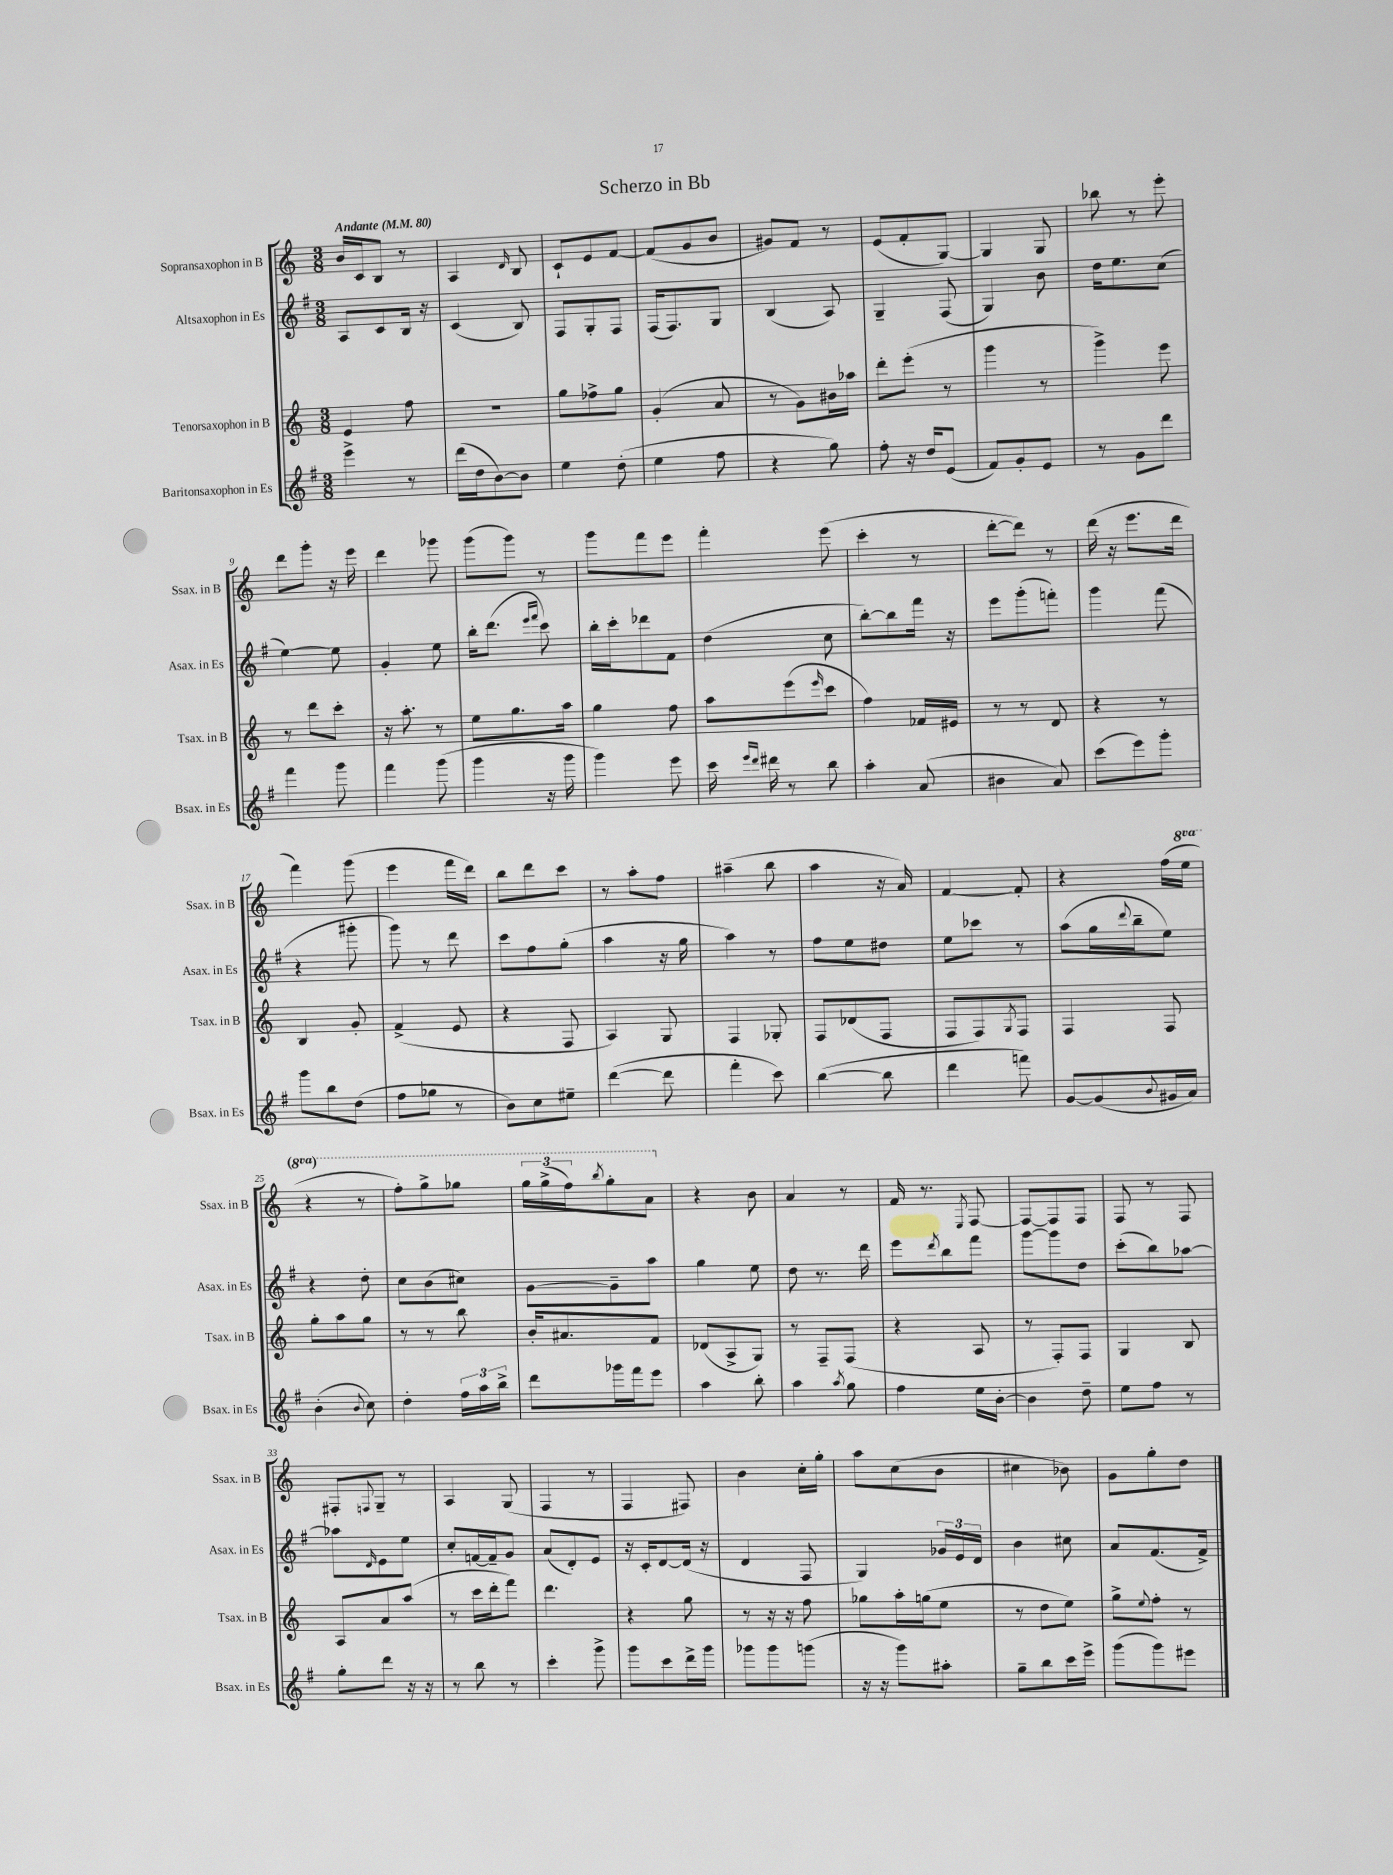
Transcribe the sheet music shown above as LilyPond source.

\header { title = "Scherzo in Bb" }
<<
\new StaffGroup <<
\new Staff = "s0" \with { instrumentName = "Sopransaxophon in B" shortInstrumentName = "Ssax. in B" } {
    \clef treble \key c \major \numericTimeSignature \time 3/8 \set Staff.ottavationMarkups = #ottavation-simple-ordinals \tempo "Andante" 4 = 80
    b'16 c'16 b8 r8 |
    a4 \grace { d'16 } b8 |
    c'8-! e'8 f'8~ |
    f'8( g'8 b'8 |
    gis'8) f'8 r8 |
    e'8( f'8-. g8~) |
    g4 g8 |
    bes''8 r8 e'''8-. |
    d'''8 g'''8-. r16 e'''16 |
    d'''4 ges'''8 |
    g'''8( g'''8) r8 |
    g'''8 f'''8 e'''8 |
    f'''4-. e'''8( |
    c'''4-. r8 |
    d'''8~-. d'''8) r8 |
    d'''16( r16 e'''8. d'''16 |
    f'''4) g'''8( |
    e'''4 f'''16 d'''16) |
    b''8 d'''8 c'''8 |
    r8 a''8-. f''8 |
    ais''4--( b''8 |
    a''4 r16 a'16) |
    f'4~ f'8-. |
    r4 f''16( \ottava #1 e'''16 |
    r4 r8 |
    f'''8-.) g'''8-> ges'''8 |
    \tuplet 3/2 { g'''16 g'''16->( f'''16) } \acciaccatura { b'''8 } g'''8-. a''8 \ottava #0 |
    r4 b'8 |
    a'4 r8 |
    f'16 r8. \acciaccatura { e8 } f8~ |
    f8~ f8 f8 |
    f8 r8 f8 |
    fis8-. \appoggiatura { f8 } g8-- r8 |
    a4 g8( |
    f4 r8 |
    f4 fis8) |
    b'4 c''16-. g''16-. |
    a''8 c''8( b'8 |
    cis''4 bes'8) |
    g'8 g''8-. d''8 \bar "|." |
}
\new Staff = "s1" \with { instrumentName = "Altsaxophon in Es" shortInstrumentName = "Asax. in Es" } {
    \clef treble \key g \major \numericTimeSignature \time 3/8
    a8 c'8 b16 r16 |
    c'4( b8) |
    fis8 g8-. fis8 |
    fis16( fis8.) g8 |
    b4( a8) |
    g4-- fis8( |
    g4) b'8 |
    d''16 e''8. c''8( |
    e''4~) e''8 |
    g'4-. e''8 |
    b''16-. d'''8.( \grace { e'''16 fis'''16 } c'''8) |
    b''16-. c'''16-. des'''8 fis'8 |
    d''4( c''8 |
    b''8~-.) b''8 fis'''16 r16 |
    e'''8 g'''8-.( f'''8-.) |
    g'''4 fis'''8( |
    r4 gis'''8-. |
    g'''8) r8 d'''8 |
    c'''8 fis''8 g''8-.( |
    a''4 r16 g''16 |
    a''4) r8 |
    fis''8 e''8 dis''8 |
    e''8 ces'''8 r8 |
    a''8( g''16 \appoggiatura { d'''8 } b''16-- e''8) |
    r4 d''8-. |
    c''8 b'8( cis''8) |
    g'8~ g'8-- a''8 |
    g''4 e''8 |
    d''8 r8. d'''16 |
    e'''8 \acciaccatura { d'''8 } b''8 fis'''8 |
    g'''8~ g'''8 d''8 |
    c'''8-.( b''8) aes''8~ |
    aes''8 \grace { d'16 } e'8 e''8 |
    c''8-. f'16~ f'16-- g'8 |
    a'8( d'8-.) e'8 |
    r16 c'16-. d'8~ d'16( r16 |
    d'4 fis8 |
    g4) \tuplet 3/2 { ges'16 e'16 d'16 } |
    b'4 cis''8 |
    a'8 fis'8.( fis'16->) \bar "|." |
}
\new Staff = "s2" \with { instrumentName = "Tenorsaxophon in B" shortInstrumentName = "Tsax. in B" } {
    \clef treble \key c \major \numericTimeSignature \time 3/8
    e'4 f''8 |
    R4. |
    g''8 fes''8-> g''8 |
    g'4-.( a'8 |
    r8 g'8) bis'16 aes''16 |
    d'''8-. e'''8-.( r8 |
    g'''4 r8 |
    g'''4->) e'''8 |
    r8 d'''8 c'''8-. |
    r16 a''8.-. r8 |
    e''8 g''8. a''16 |
    g''4 f''8 |
    a''8 e'''8( \grace { e'''16 } c'''8 |
    f''4) fes'16 eis'16 |
    r8 r8 d'8 |
    r4 r8 |
    b4 g'8-. |
    f'4->( e'8 |
    r4 f8 |
    a4) g8 |
    f4 ges8-. |
    f8 des'8( f8 |
    f8 f8) \acciaccatura { g8 } f8 |
    f4 f8 |
    g''8-. a''8 g''8 |
    r8 r8 b''8 |
    b'16-. ais'8. f'8 |
    des'8( a8-> g8) |
    r8 f8-- f8( |
    r4 a8 |
    r8 f8-.) f8 |
    g4 b8 |
    a8 a'8 a''8( |
    r8 c'''16 d'''16-. f'''8) |
    d'''4. |
    r4 g''8 |
    r8 r16 r16 f''8 |
    ges''8 a''16-. g''16( e''8 |
    r8 d''8 e''8) |
    g''8-> \appoggiatura { e''8 } f''8-. r8 \bar "|." |
}
\new Staff = "s3" \with { instrumentName = "Baritonsaxophon in Es" shortInstrumentName = "Bsax. in Es" } {
    \clef treble \key g \major \numericTimeSignature \time 3/8
    e'''4-> r8 |
    d'''16( d''16 b'8~) b'8 |
    e''4 d''8-.( |
    e''4 fis''8 |
    r4 g''8) |
    fis''8-. r16 d''16 e'8( |
    fis'8) g'8-. e'8 |
    r8 g'8 d'''8 |
    fis'''4 g'''8 |
    fis'''4 g'''8( |
    g'''4 r16 g'''16 |
    g'''4) e'''8 |
    c'''16 \grace { e'''16 d'''16 } dis'''16 r8 b''8 |
    a''4-. a'8( |
    bis'4 a'8) |
    c'''8( e'''8) g'''8-. |
    g'''8 b''8 d''8( |
    fis''8 ges''8 r8 |
    b'8) c''8 eis''8-- |
    d'''4~( d'''8 |
    fis'''4-. c'''8) |
    b''4~( b''8 |
    d'''4 f'''8) |
    g'8~ g'8( \appoggiatura { b'8 } gis'16 a'16) |
    b'4-.( \appoggiatura { b'8 } c''8) |
    d''4-. \tuplet 3/2 { fis''16 a''16 b''16-> } |
    d'''8 ges'''16 fis'''16 e'''8 |
    a''4 b''8-. |
    a''4 \acciaccatura { a''8 } g''8 |
    fis''4 e''16 b'16~-. |
    b'4 d''8-- |
    e''8 fis''8 r8 |
    g''8-. d'''8 r16 r16 |
    r8 b''8 r8 |
    c'''4-. g'''8-> |
    g'''8 c'''8 d'''16-> g'''16 |
    ges'''8 ges'''8 g'''8( |
    r16 r16 g'''8) ais''8-. |
    g''8-- b''8 c'''16 e'''16-> |
    g'''8( g'''8) eis'''8 \bar "|." |
}
>>
>>
